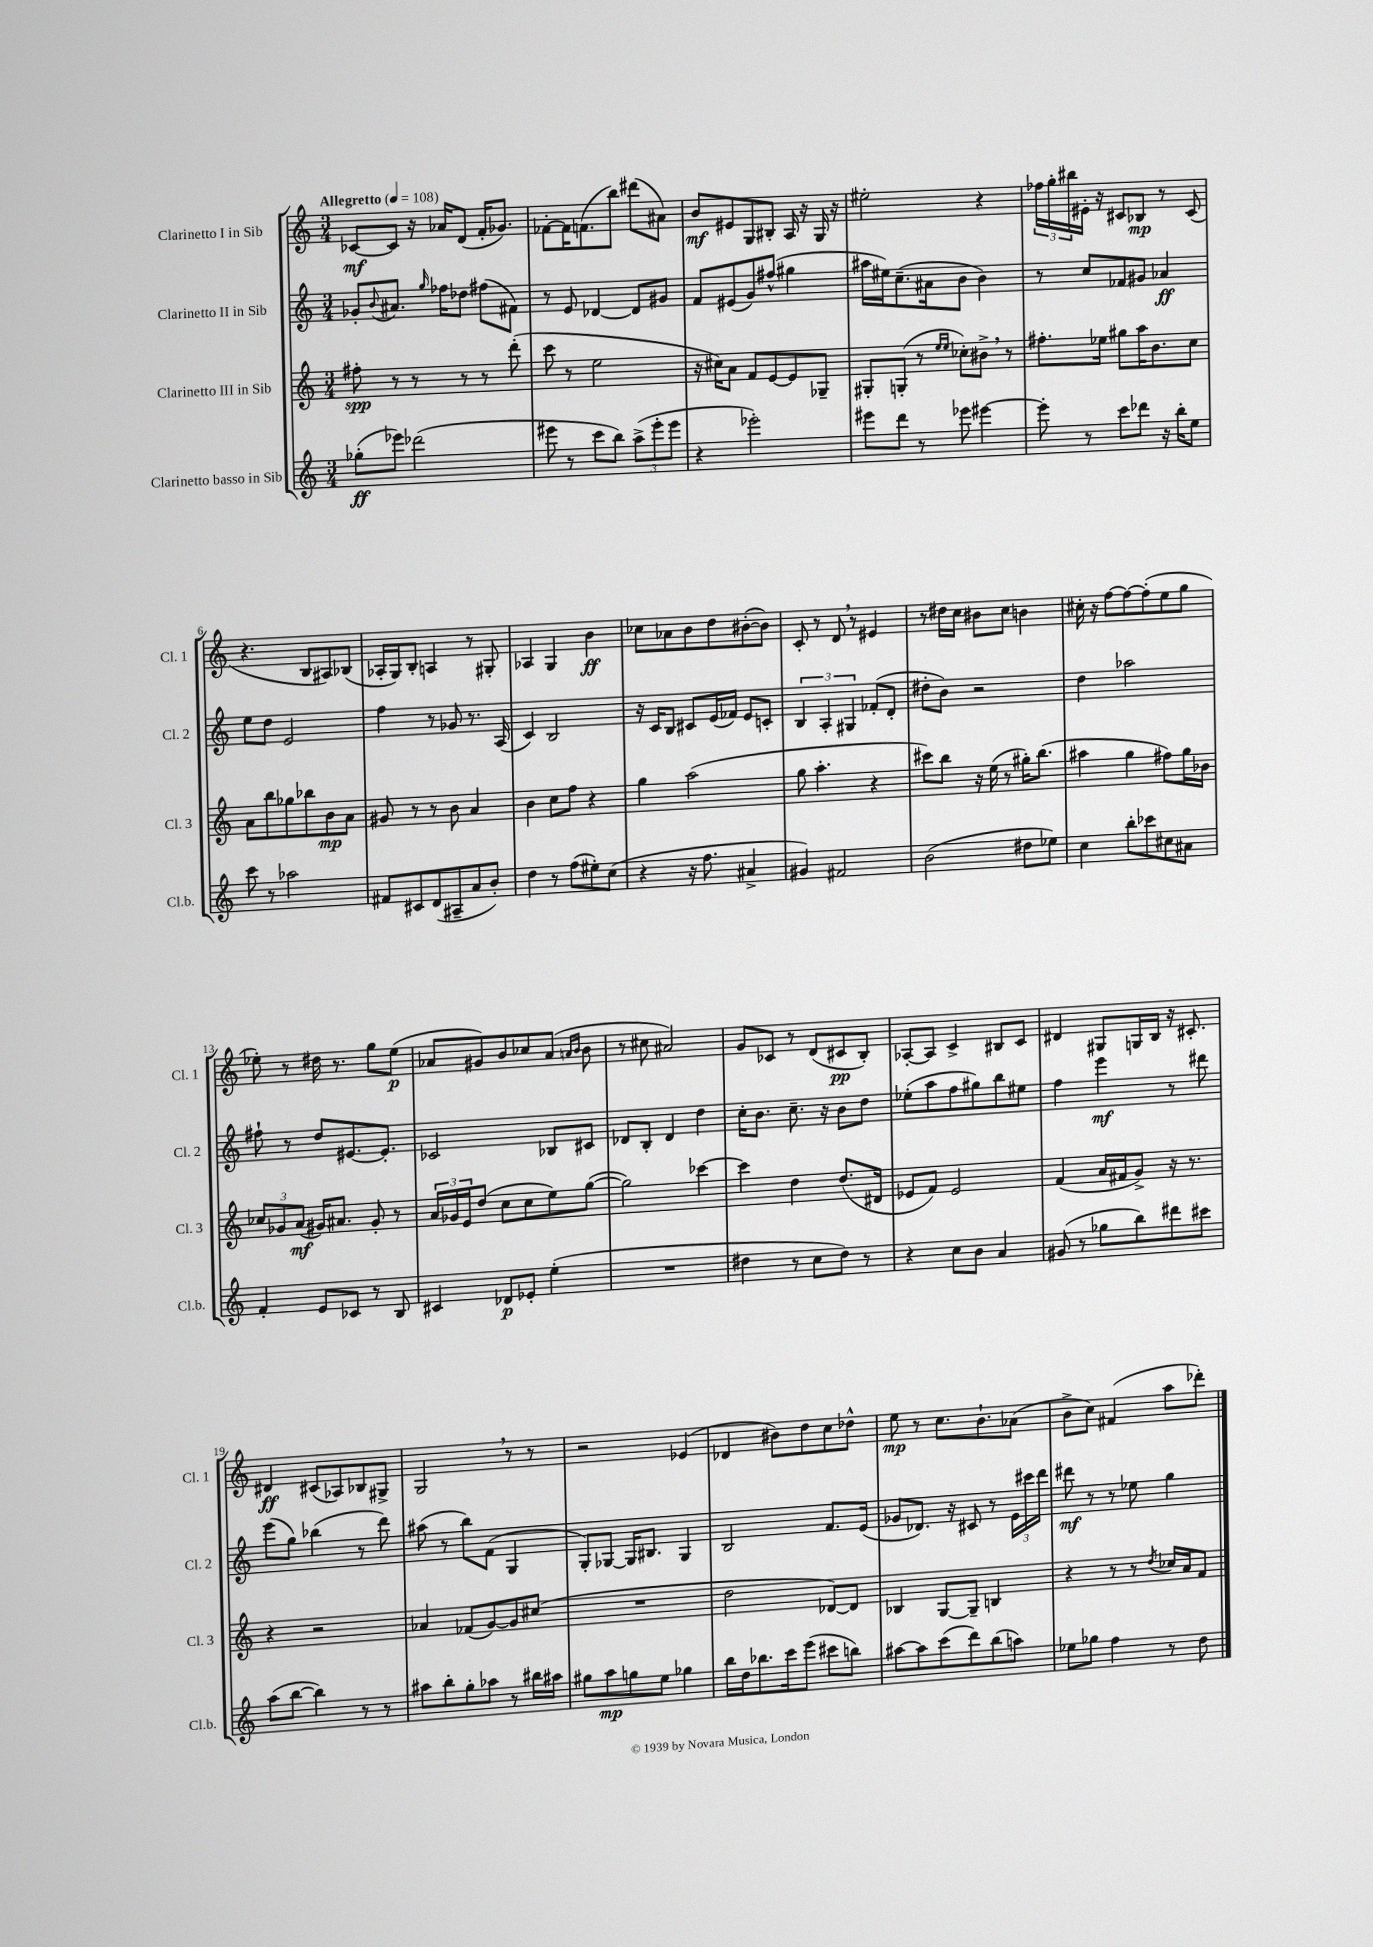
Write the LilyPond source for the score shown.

<<
\new StaffGroup <<
\new Staff = "s0" \with { instrumentName = "Clarinetto I in Sib" shortInstrumentName = "Cl. 1" } {
    \clef treble \key c \major \numericTimeSignature \time 3/4 \tempo "Allegretto" 4 = 108
    ces'8~\mf ces'8 r16 aes'16 d'8( f'16-. ges'8.) |
    fes'8~-. fes'16 f'8.( b''8) dis'''8( ais'8) |
    b'8\mf eis'8 g8 bis8-. a16 r16 g16 r16 |
    eis''2-. r4 |
    \tuplet 3/2 { fes''16 g''16-. bis''16 } eis'16-. r16 cis'8 bes8\mp r8 cis'8( |
    r4. b8 ais8) bes8( |
    aes16-. g16) b8-. a4 r8 gis8-. |
    aes4 g4 b'4\ff |
    ces''8 aes'8 b'8 d''8 bis'8~-.( bis'8) |
    c'8-. r8 d'8 \breathe r8 eis'4 |
    r8 dis''16 c''16 bis'8 c''8 b'4 |
    cis''16-. r16 f''8~ f''8~ f''8-.( e''8 g''8 |
    ees''8-.) r8 dis''16 r8. g''8 ees''8\p( |
    aes'8 gis'8) b'8 ces''8 aes'8( \grace { a'16 b'16 } b'8 |
    r8 cis''8 ais'2) |
    g'8 ces'8 r8 d'8( cis'8\pp b8-.) |
    aes8~-. aes8 c'4-> bis8 c'8 |
    dis'4 gis8 g16 b16 r16 cis'8.-. |
    dis'4\ff cis'8( aes8) bes8 gis8-> |
    g2 \breathe r8 r8 |
    r2 ees'4( |
    des'4 bis'8) d''8 c''8 des''8-^ |
    e''8\mp r8 c''8. b'8.-! aes'8( |
    b'8-> c''8) fis'4( a''8 des'''8-.) \bar "|." |
}
\new Staff = "s1" \with { instrumentName = "Clarinetto II in Sib" shortInstrumentName = "Cl. 2" } {
    \clef treble \key c \major \numericTimeSignature \time 3/4
    ges'8-. \appoggiatura { b'8 } ais'8. \grace { g''16 } fes''16 des''8 fis''8( fis'8) |
    r8 e'8 des'4~ des'8 gis'8 |
    f'8 eis'8( g'8) fis''8-^( gis''4 |
    ais''16 eis''16) c''8.--( ais'16 b'8 b'4) |
    r8 c''8 fes'8 gis'8 aes'4\ff |
    e''8 d''8 e'2 |
    f''4 r8 ges'8 r8. a16( |
    c'4) b2 |
    r16 c'16 b8 cis'8 e'16( fes'16) e'8 c'8-. |
    \tuplet 3/2 { b4 a4-. gis4 } fes'8-.( d'8-. |
    dis''8-. b'8) r2 |
    d''4 aes''2 |
    fis''8-! r8 d''8 eis'8.~ eis'8.-. |
    ces'2 bes8 cis'8 |
    des'8 b8-. des'4 d''4 |
    c''16-. b'8. c''8.-- r16 b'8 d''8 |
    ees''8-.( a''8 f''8 gis''8) b''8 eis''8 |
    f''4 e'''4\mf r8 dis'''8 |
    e'''8( g''8) bes''4( r8 d'''8) |
    ais''8( r8 b''8) f'8( g4 |
    g8-.) ges8~ ges16 bis8. ges4 |
    b2 f'8. e'16( |
    ges'8 des'8.) r16 cis'8 r8 \tuplet 3/2 { e'16 cis'''16 d'''16 } |
    dis'''8\mf r8 r8 ees''8 g''4 \bar "|." |
}
\new Staff = "s2" \with { instrumentName = "Clarinetto III in Sib" shortInstrumentName = "Cl. 3" } {
    \clef treble \key c \major \numericTimeSignature \time 3/4
    fis''8-.\spp r8 r8 r8 r8 d'''8-.( |
    c'''8 r8 e''2 |
    r16 cis''16) a'8 f'8 e'8~ e'8 ges8-- |
    gis8-. g8-.( r8 \grace { e''16 e''16 } ces''8-.) bis'8-> \breathe r8 |
    fis''8.-. ees''16 gis''8 a''16 b'8. c''8 |
    a'8 b''8 ges''8 bes''8 b'8\mp a'8 |
    gis'8 r8 r8 b'8 a'4 |
    b'4 c''8 f''8 r4 |
    g''4 a''2( |
    g''8 a''4.-. r4 |
    cis'''8) b''8 r16 e''16( r8 gis''16-.) b''8.( |
    ais''4 g''4 fis''8) g''16 bes'16 |
    \tuplet 3/2 { ces''8 ges'8 a'8\mf( } gis'16) ais'8. gis'8-. r8 |
    \tuplet 3/2 { a'16 ges'16 e'16 } d''8( c''8 c''8 e''8) g''8~( |
    g''2) ces'''4~ |
    ces'''4 d''4 d''8.( dis'16 |
    ees'8 f'8) ees'2 |
    f'4( a'16 fis'16 g'8->) r16 r8. |
    r4 r2 |
    aes'4 fes'8( g'8~) g'8 cis''8( |
    R2. |
    d''2 des'8~) des'8 |
    bes4 g8~ g8-- b4 |
    r4 r8 r8 \acciaccatura { d''8 } ces''16 a'16 f'8 \bar "|." |
}
\new Staff = "s3" \with { instrumentName = "Clarinetto basso in Sib" shortInstrumentName = "Cl.b." } {
    \clef treble \key c \major \numericTimeSignature \time 3/4
    ges''8-.\ff( ees'''8) des'''2( |
    eis'''8 r8 c'''8 b''8) \tuplet 3/2 { a''8->( eis'''8-. eis'''8 } |
    r4 ees'''2-.) |
    eis'''8 d'''8 r8 ees'''8 eis'''4~ |
    eis'''8-. r8 c'''8 des'''8 r16 b''16-. e''8 |
    c'''8 r8 aes''2 |
    fis'8 cis'8 d'8( ais8-- a'8 b'8-.) |
    d''4 r8 f''8( eis''8-.) c''8( |
    r4 r16 f''8. ais'4-> |
    gis'4) fis'2 |
    b'2( dis''8 ees''8) |
    c''4 b''8-. ces'''8 cis''8 ais'8 |
    f'4-. e'8 ces'8 r8 b8 |
    cis'4 des'8\p ees'8-. e''4-.( |
    R2. |
    dis''4 r8 c''8 dis''8) r8 |
    r4 c''8 b'8 a'4 |
    gis'8( r8 ges''8 b''8) dis'''8 cis'''8 |
    a''8( b''8~ b''4) r8 r8 |
    ais''8 b''8-. g''8-. aes''8 r8 bis''16 ais''16 |
    gis''8 a''8\mp g''8 e''8 ges''4 |
    b''16 d''16 bes''8. c'''16 e'''8( cis'''8 b''8) |
    ais''8~ ais''8 c'''8( d'''8) b''8( a''8) |
    ees''8 ges''8 f''4 r8 d''8 \bar "|." |
}
>>
>>
